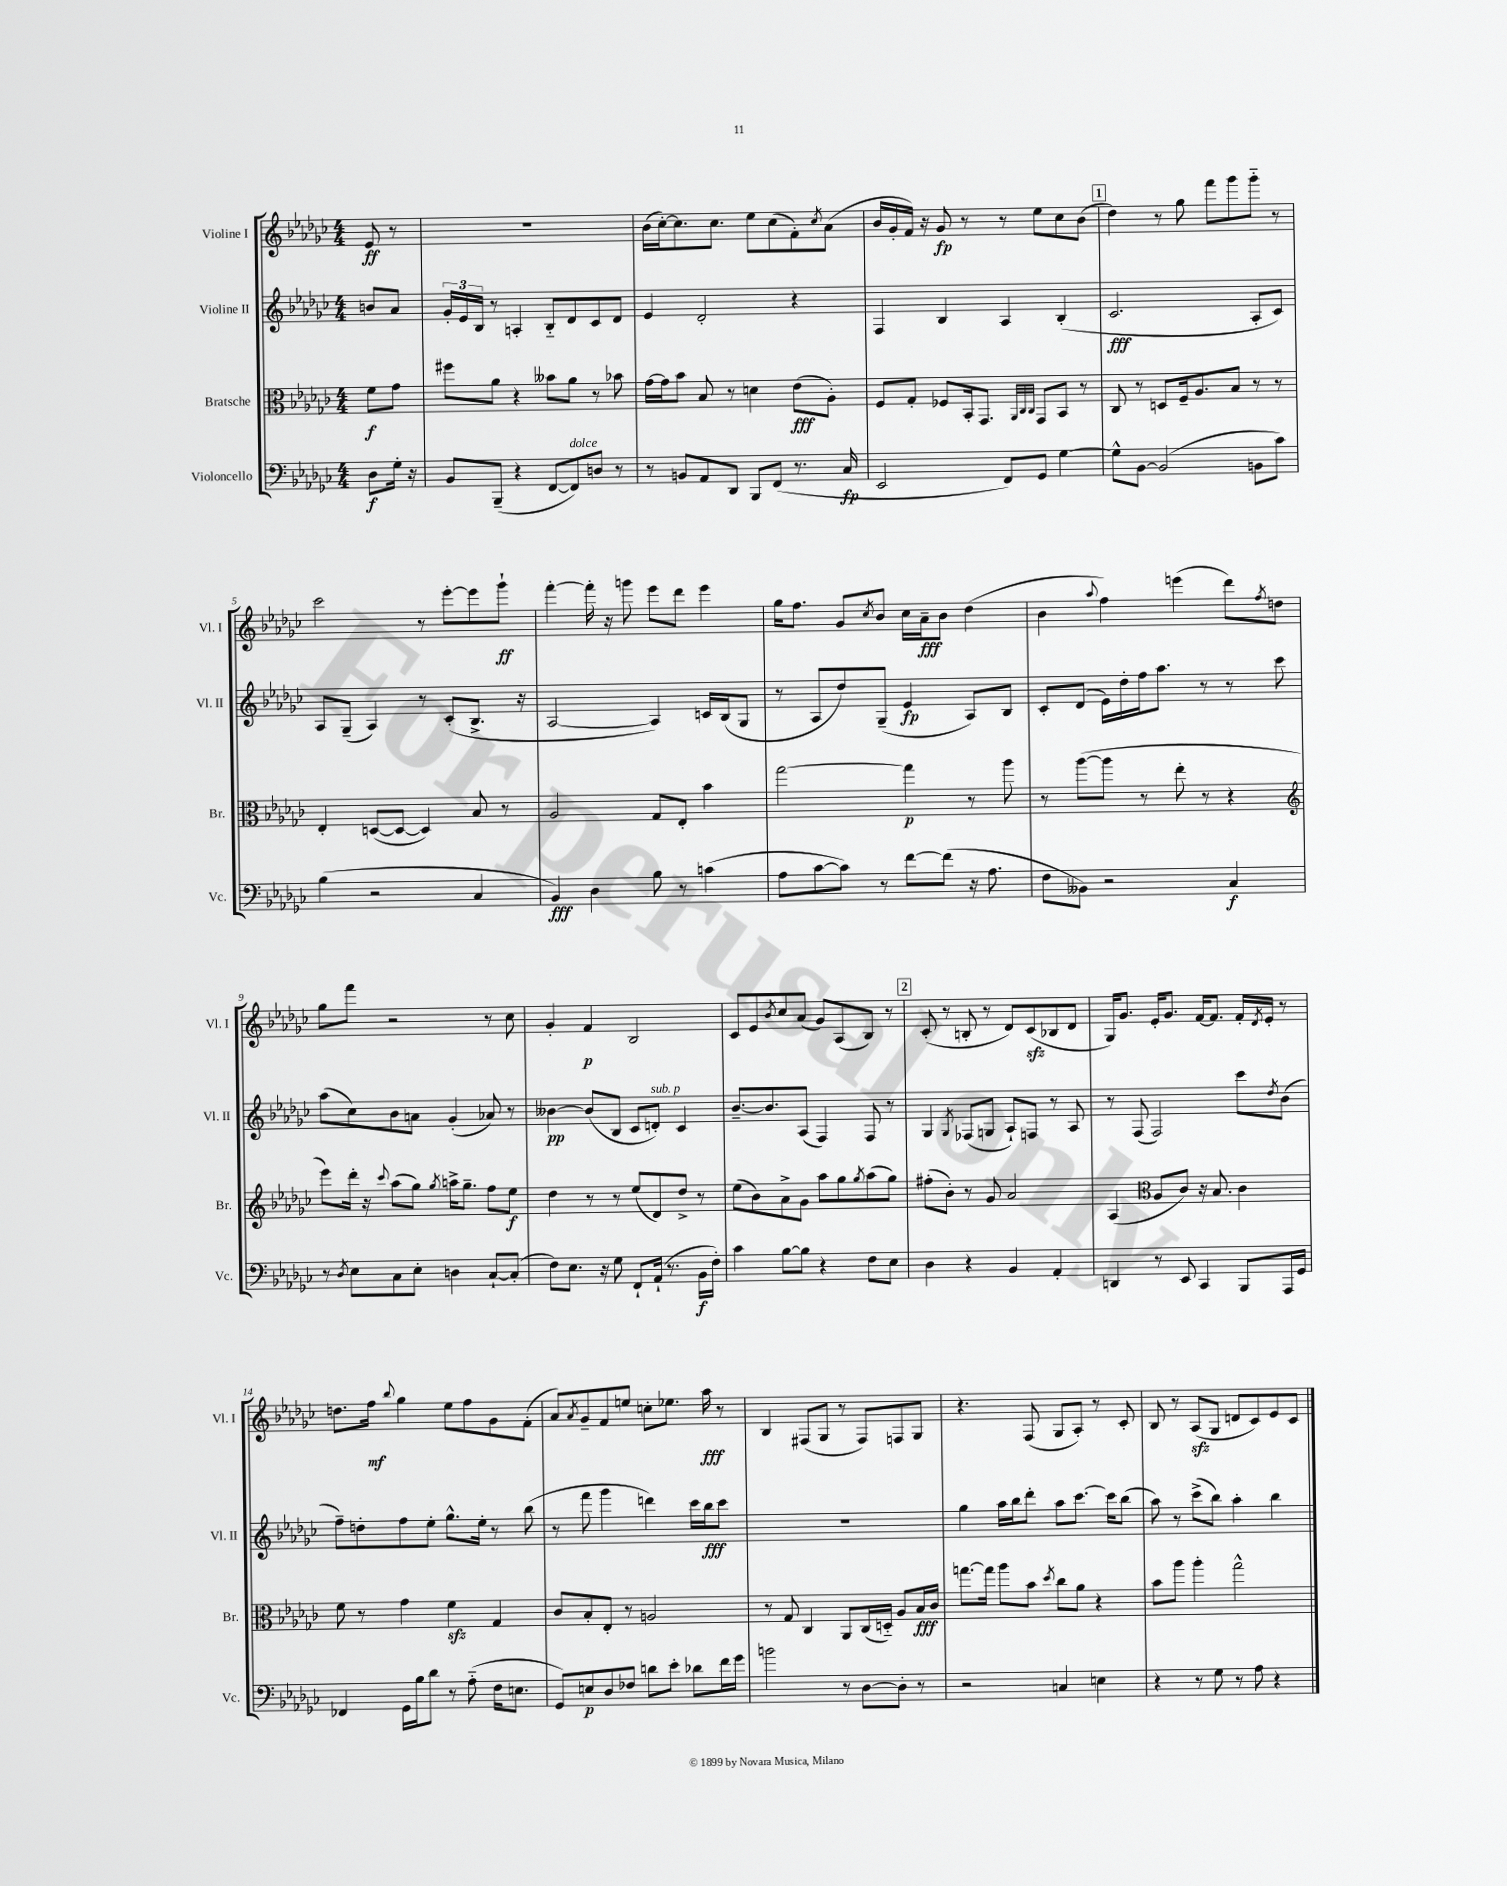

**kern	**kern	**kern	**kern
*staff4	*staff3	*staff2	*staff1
*clefF4	*clefC3	*clefG2	*clefG2
*k[b-e-a-d-g-c-]	*k[b-e-a-d-g-c-]	*k[b-e-a-d-g-c-]	*k[b-e-a-d-g-c-]
*M4/4	*M4/4	*M4/4	*M4/4
8D-\L	8f\L	8b/L	8e-/
16G-'\Jk	8g-\J	8a-/J	8r
16r	.	.	.
=	=	=	=
8BB-/L	8ff#\L	24g-'/LL	1r
.	.	24e-/	.
.	.	24B-/JJ	.
(8BBB-~/J	8a-\J	8r	.
4r	4r	4A'/	.
[8FF/L	8b--\L	8B-'~/L	.
8FF/])	8a-\J	8d-/	.
8D/J	8r	8c-/	.
8r	8b-\	8d-/J	.
=	=	=	=
8r	[16g-\LL	4e-/	(16b-\LL
.	16g-\]J	.	[16cc-'\J)
8BB/L	8b-\J	.	8.cc-\]
8AA-/	8B-/	2d-'/	.
.	.	.	8.cc-\J
8DD-/J	8r	.	.
8BBB-/L	4d\	.	8ee-\L
(8FF/J	.	.	(8cc-\
8.r	(8e-\L	4r	8f'\)
.	.	.	8qcc-/
.	8A-'\J)	.	(8a-\J
16C-/	.	.	.
=	=	=	=
2EE-/	8F/L	4F/	16b-/LL
.	.	.	16g-'/
.	8G-'/J	.	16f/JJ)
.	.	.	16r
.	8F-/L	4B-/	8g-/
.	16BB-'/k	.	8r
.	8.GG-/J	.	.
8FF/L)	.	4A-/	8r
.	32qqAA-/LLL	.	.
.	32qqC-/	.	.
.	32qqC-/JJJ	.	.
8GG-/J	8GG-/L	.	8ee-\L
[4G-\	8BB-/J	(4B-'/	8cc-\
.	8r	.	(8b-\J
=	=	=	=
8G-^^\]L	8C-/	2.c-/	4dd-\)
[8BB-\J	8r	.	.
(2BB-/]	8D/L	.	8r
.	16F~/k	.	8gg-\
.	8.A-/	.	.
.	.	.	8fff\L
.	8B-/J	.	8ggg-\
8BB\L	8r	8A-'/L	8ggg-'~\J
8c-\J)	8r	8c-/J)	8r
=	=	=	=
(4B-\	4E-'/	8A-/L	2ccc-\
.	.	(8G-~/J	.
2r	([8D/L	4A-/)	.
.	8D/_J	.	.
.	4D/])	8r	8r
.	.	(8c-'/L	[8eee-'\L
4C-/	8B-/	8.B-^/J	8eee-\]
.	8r	.	8ggg-`\J
.	.	16r	.
=	=	=	=
4BB-/)	2A-/	[2A-/	[4fff'\
4D-\	.	.	16fff'\]
.	.	.	16r
.	.	.	8ggg\
8B-\	8G-/L	4A-/])	8eee-\L
8r	8E-'/J	.	8ddd-\J
(4c\	4b-\	16c/LL	4eee-\
.	.	(16B-/J	.
.	.	8G-/J	.
=	=	=	=
8A-\L	[2gg-\	8r	16gg-\LK
.	.	.	8.ff\J
[8c-\	.	8A-/L	.
8c-\]J)	.	8dd-/)	8g-/L
.	.	.	8qcc-/
8r	.	(8G-~/J	8b-/J
[8f\L	4gg-\]	4e-/	16cc-\LL
.	.	.	16a-~\J
(8f\]J	.	.	8b-\J
16r	8r	8A-/L)	(4dd-\
8.A-\	.	.	.
.	8aa-\	8B-/J	.
=	=	=	=
8F\L	8r	8c-'/L	4b-\
8BB--\J)	([8aa-\L	(8d-/J	.
.	.	.	8qqaa-/
2r	8aa-\]J	16e-\LL)	4ff\)
.	.	16dd-'\	.
.	8r	16ff\J	.
.	.	8.aa-\J	.
.	8ee-'\	.	(4eee\
.	8r	8r	.
4C-/	4r	8r	8ddd-\L)
.	.	.	8qff/
.	.	8ccc-\	8dd\J
=	=	=	=
*	*clefG2	*	*
8r	8eee-\L)	(8aa-\L	8gg-\L
8qD-/	.	.	.
8E-\L	16ddd-'\Jk	8cc-\)	8fff\J
.	16r	.	.
.	8qqccc-/	.	.
8C-\	(8aa-\L	8b-\	2r
8E-'\J	8gg-\J)	8a\J	.
.	8qgg-/	.	.
4D\	16aa^\LK	(4g-'/	.
.	8.gg-~\J	.	.
[8C-`/L	8ff\L	8a-/)	8r
(8C-'/]J	8ee-\J	8r	8cc-\
=	=	=	=
8F\L)	4dd-\	[4b--\	4g-'/
8.E-\J	.	.	.
.	8r	(8b--/]L	4f/
16r	.	.	.
8G-\	8r	8B-/J	.
8FF`/L	(8ee-/L	8c-/L	2B-/
(16AA-`/Jk	8d-/)	8d'/J)	.
8.r	.	.	.
.	8dd-^/J	4c-/	.
16BB-\LL	8r	.	.
16F'\JJ)	.	.	.
=	=	=	=
4c-\	(8ee-\L	[8.b-~/L	8c-/L
.	8b-\)	.	8e-/
.	.	8.b-/]	.
.	.	.	8qb-/
[8B-\L	8a-^\	.	8cc-/
8B-\]J	8g-\J	(8A-/J	(8a-/J
4r	8aa-\L	4F/)	8g-/L)
.	8gg-\	.	(8A-/
.	8qgg-/	.	.
8F\L	(8aa-\	8F/	8B-/J)
8E-\J	8gg-\J)	8r	8r
=	=	=	=
4D-\	(8ff#'\L	4G-/	(8c-'/
.	8b-'\J)	.	8r
.	.	8qG-/	.
4r	8r	(8F-/L	8B'/
.	8g-/	8G/J	8r
4BB-/	2a-/	8A-`/L)	8d-/L)
.	.	8F/J	(8c-/
4AA-'/	.	8r	8B-/
.	.	8A-/	8d-/J
=	=	=	=
4DD/	(4A-/	8r	16G-/LK)
.	.	.	8.g-/J
.	.	(8F/	.
*	*clefC3	*	*
8r	8A-/L	2F/)	16e-'/LK
.	.	.	8.g-/J
8EE-/	8c-/J)	.	.
4CC-/	16r	.	[16f/LK
.	8.B-/	.	8.f/]J
8BBB-/L	4c-\	8ccc-\L	16f'/LL
.	.	.	8qd-/
.	.	.	16e-'/JJ
.	.	8qdd-/	.
16AAA-/L	.	(8b-\J	8r
16GG-/JJ	.	.	.
=	=	=	=
4FF-/	8f\	8ff~\L)	8.dd\L
.	8r	8dd'\	.
.	.	.	16ff\Jk
.	.	.	8qqbb-/
16GG-\LL	4g-\	8ff\	4gg-\
16B-\J	.	.	.
8d-\J	.	8ee-'\J	.
8r	4f\	8.gg-^^\L	8ee-\L
(8A-'~\	.	.	8ff\
.	.	16ee-'\Jk	.
16F\LK	4G-/	8r	8g-\
8.E\J	.	.	.
.	.	(8bb-\	(8f'\J
=	=	=	=
8GG-/L)	8c-/L	8r	8a-/L)
.	.	.	8qa-/
8E/	8B-'/	8fff\	8g-~/
8D-/	8E-'/J	4ggg-\	8f/
8F-/J	8r	.	8ee/J
8d\L	2A/	4ddd\)	8cc'\L
8e-'\J	.	.	8.ee-\J
8d-\L	.	16ccc-\LL	.
.	.	16bb-\J	16aa-\
16f\L	.	8ccc-\J	8r
16g-\JJ	.	.	.
=	=	=	=
2b\	8r	1r	4B-/
.	8G-/	.	.
.	4C-/	.	(8F#/L
.	.	.	8G-/J
8r	8AA-/L	.	8r
[8D-\L	(16C-/L	.	8F#/L)
.	16D'~/JJ)	.	.
8D-'\]J	8A-/L	.	8F/
8r	16B-/L	.	8G-/J
.	16c-/JJ	.	.
=	=	=	=
2r	[8.gg\L	4gg-\	4.r
.	16gg\]Jk	.	.
.	8aa-\L	16aa-\LL	.
.	.	16bb-\J	.
.	8b-\J	8ddd-'\J	(8F/
.	8qdd-/	.	.
4C/	8cc-\L	8aa-\L	8G-/L
.	8a-\J	[8.ccc-\J	8A-'/J)
4E\	4r	.	8r
.	.	16ccc-\]LK	.
.	.	(8bb-\J	8c-'/
=	=	=	=
4r	8b-\L	8aa-\)	8B-/
.	8aa-\J	8r	8r
8r	4aa-'\	(8ccc-^\L	(8A-/L
8G-\	.	8bb-\J)	8G-/J
8r	2gg-^^\	4aa-'\	8d/L
8A-\	.	.	8c-/)
4r	.	4bb-\	8e-/
.	.	.	8c-/J
==	==	==	==
*-	*-	*-	*-
